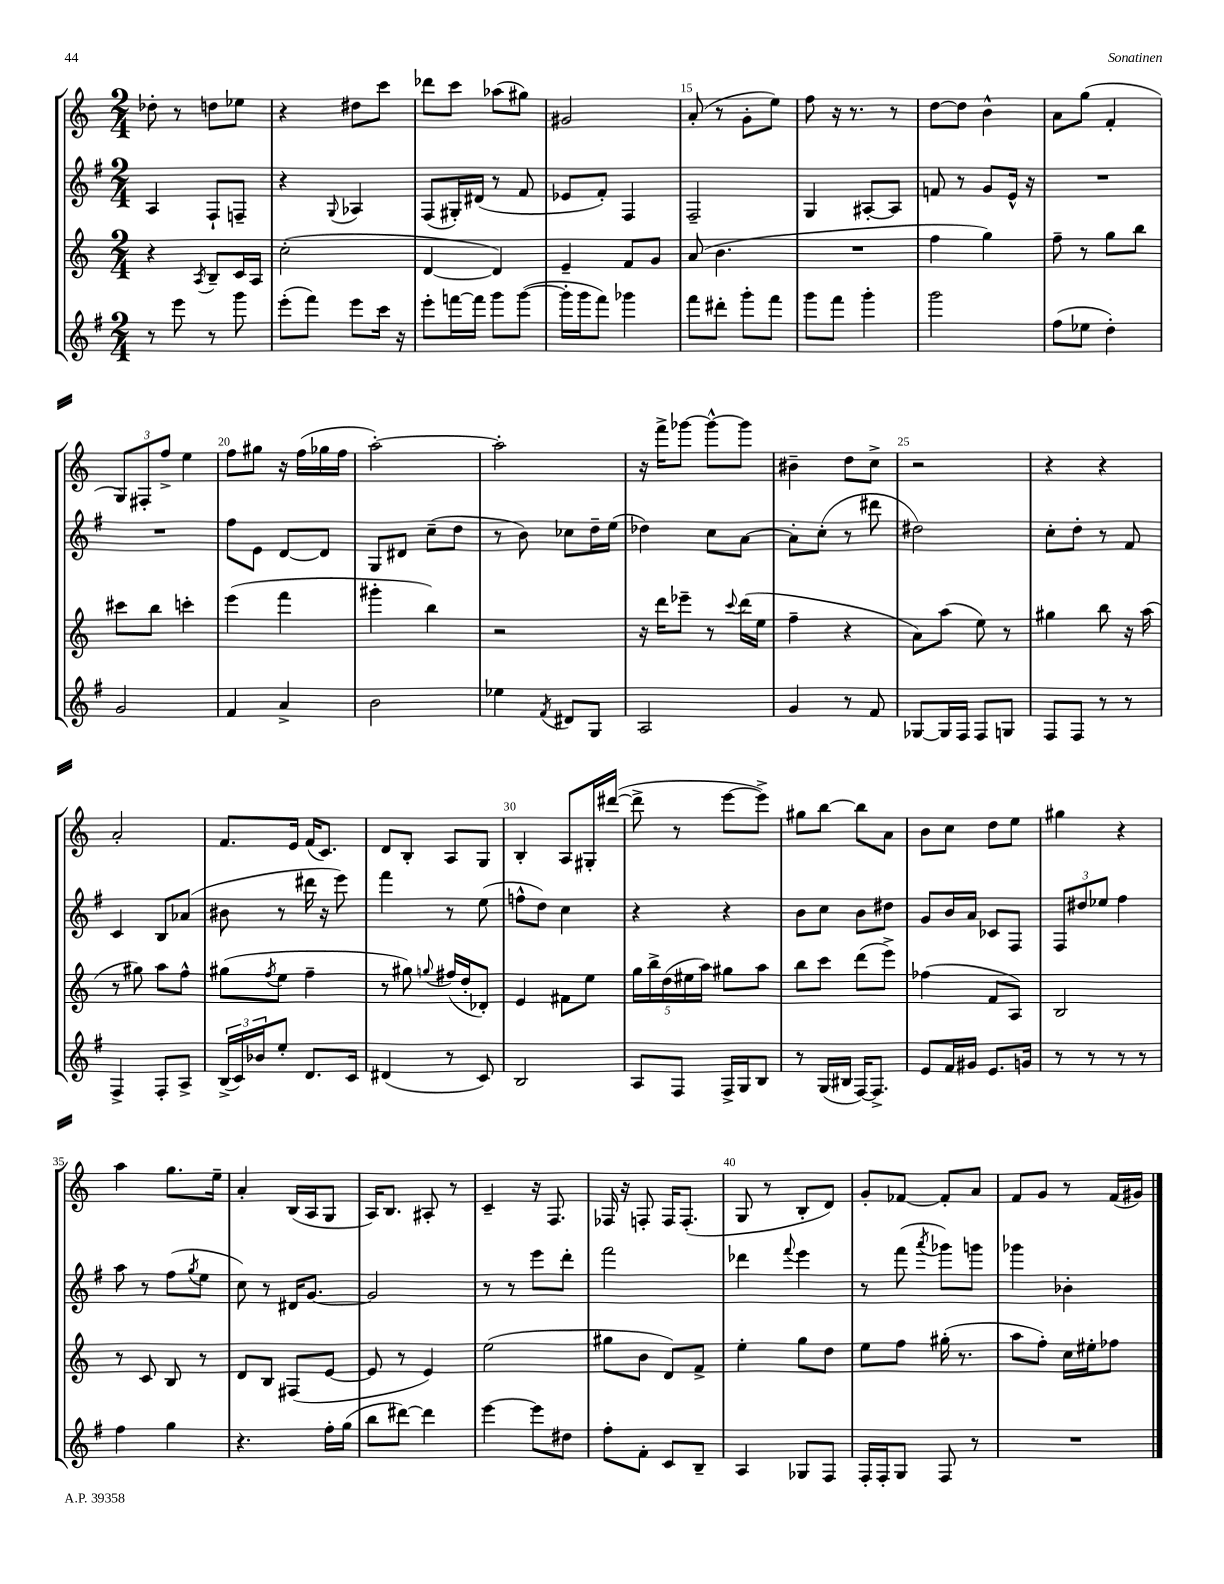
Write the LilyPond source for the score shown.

<<
\new StaffGroup <<
\new Staff = "s0" {
    \clef treble \key c \major \numericTimeSignature \time 2/4
    des''8-. r8 d''8 ees''8 |
    r4 dis''8 c'''8 |
    des'''8 c'''8 aes''8( gis''8) |
    gis'2 |
    a'8-.( r8 g'8-. e''8) |
    f''8 r16 r8. r8 |
    d''8~ d''8 b'4-^ |
    a'8 g''8( f'4-. |
    \tuplet 3/2 { g8) fis8-. f''8-> } e''4 |
    f''8 gis''8 r16 f''16( ges''16 f''16 |
    a''2~-.) |
    a''2-. |
    r16 f'''16-> ges'''8~ ges'''8~-^ ges'''8 |
    bis'4-- d''8 c''8-> |
    r2 |
    r4 r4 |
    a'2-. |
    f'8. e'16 f'16( c'8.) |
    d'8 b8-. a8 g8 |
    b4-. a8 gis16-. dis'''16~( |
    dis'''8-> r8 e'''8~ e'''8->) |
    gis''8 b''8~ b''8 a'8 |
    b'8 c''8 d''8 e''8 |
    gis''4 r4 |
    a''4 g''8. e''16-- |
    a'4-. b16( a16 g8 |
    a16) b8. ais8-. r8 |
    c'4-- r16 f8. |
    fes16 r16 f8-. f16 f8.-.( |
    g8 r8 b8-. d'8) |
    g'8-. fes'8~ fes'8-. a'8 |
    f'8 g'8 r8 f'16( gis'16) \bar "|." |
}
\new Staff = "s1" {
    \clef treble \key g \major \numericTimeSignature \time 2/4
    a4 fis8-! f8-- |
    r4 \appoggiatura { g8 } aes4 |
    fis8( gis16-.) dis'16( r8 fis'8 |
    ees'8 fis'8-.) fis4 |
    fis2-- |
    g4 ais8~-. ais8 |
    f'8 r8 g'8 e'16-^ r16 |
    R2 |
    R2 |
    fis''8 e'8 d'8~ d'8 |
    g8 dis'8 c''8--( d''8 |
    r8 b'8) ces''8 d''16-- e''16( |
    des''4) c''8 a'8~ |
    a'8-. c''8-.( r8 dis'''8 |
    dis''2) |
    c''8-. d''8-. r8 fis'8 |
    c'4 b8 aes'8( |
    bis'8 r8 dis'''16 r16 e'''8) |
    fis'''4 r8 e''8( |
    f''8-^ d''8) c''4 |
    r4 r4 |
    b'8 c''8 b'8 dis''8 |
    g'8 b'16 a'16 ces'8 fis8 |
    \tuplet 3/2 { fis8 dis''8 ees''8 } fis''4 |
    a''8 r8 fis''8( \acciaccatura { g''8 } e''8 |
    c''8) r8 dis'16 g'8.~ |
    g'2 |
    r8 r8 e'''8 d'''8-. |
    fis'''2 |
    des'''4 \appoggiatura { fis'''8 } e'''4 |
    r8 fis'''8( \acciaccatura { a'''8 } ges'''8) g'''8 |
    ges'''4 bes'4-. \bar "|." |
}
\new Staff = "s2" {
    \clef treble \key c \major \numericTimeSignature \time 2/4
    r4 \acciaccatura { a8 } b8-- c'16 a16 |
    c''2-.( |
    d'4~ d'4) |
    e'4-- f'8 g'8 |
    a'8( b'4. |
    R2 |
    f''4 g''4) |
    f''8-- r8 g''8 b''8 |
    cis'''8 b''8 c'''4-. |
    e'''4( f'''4 |
    gis'''4-. b''4) |
    r2 |
    r16 d'''16 ees'''8-- r8 \appoggiatura { c'''8 } d'''16( e''16 |
    f''4-- r4 |
    a'8) a''8( e''8) r8 |
    gis''4 b''8 r16 a''16( |
    r8 gis''8) a''8 f''8-^ |
    gis''8( \acciaccatura { f''8 } e''8 f''4-- |
    r8 gis''8) \appoggiatura { g''8 } fis''16( d''16-. des'8-.) |
    e'4 fis'8 e''8 |
    \tuplet 5/4 { g''16 b''16-> d''16( eis''16 a''16) } gis''8 a''8 |
    b''8 c'''8 d'''8( e'''8->) |
    fes''4( f'8 a8) |
    b2 |
    r8 c'8 b8 r8 |
    d'8 b8 fis8( e'8~ |
    e'8 r8 e'4) |
    e''2( |
    gis''8 b'8 d'8) f'8-> |
    e''4-. g''8 d''8 |
    e''8 f''8 gis''16-.( r8. |
    a''8 f''8-.) c''16 eis''16-. fes''8 \bar "|." |
}
\new Staff = "s3" {
    \clef treble \key g \major \numericTimeSignature \time 2/4
    r8 e'''8 r8 g'''8 |
    e'''8-.( fis'''8) e'''8 c'''16 r16 |
    e'''8-. f'''16~ f'''16 g'''8 g'''8~( |
    g'''16-. g'''16 fis'''8) ges'''4 |
    fis'''8 dis'''8-. g'''8-. fis'''8 |
    g'''8 fis'''8 g'''4-. |
    g'''2 |
    fis''8( ees''8 d''4-.) |
    g'2 |
    fis'4 a'4-> |
    b'2 |
    ees''4 \acciaccatura { fis'8 } dis'8 g8 |
    a2 |
    g'4 r8 fis'8 |
    ges8~ ges16 fis16 fis8 g8 |
    fis8 fis8 r8 r8 |
    fis4-> fis8-. a8-> |
    \tuplet 3/2 { b16->( c'16) bes'16 } e''8-. d'8. c'16 |
    dis'4( r8 c'8) |
    b2 |
    a8 fis8 fis16-> g16 b8 |
    r8 g16( bis16 fis16~) fis8.-> |
    e'8 fis'16 gis'16 e'8. g'16 |
    r8 r8 r8 r8 |
    fis''4 g''4 |
    r4. fis''16-. g''16( |
    b''8 dis'''8~) dis'''4 |
    e'''4~ e'''8 dis''8 |
    fis''8-. fis'8-. c'8 b8-- |
    a4 ges8 fis8 |
    fis16-. fis16-. g8 fis8 r8 |
    R2 \bar "|." |
}
>>
>>
\layout { \context { \Score currentBarNumber = #11 \override BarNumber.break-visibility = ##(#f #t #t) barNumberVisibility = #(every-nth-bar-number-visible 5) } }
